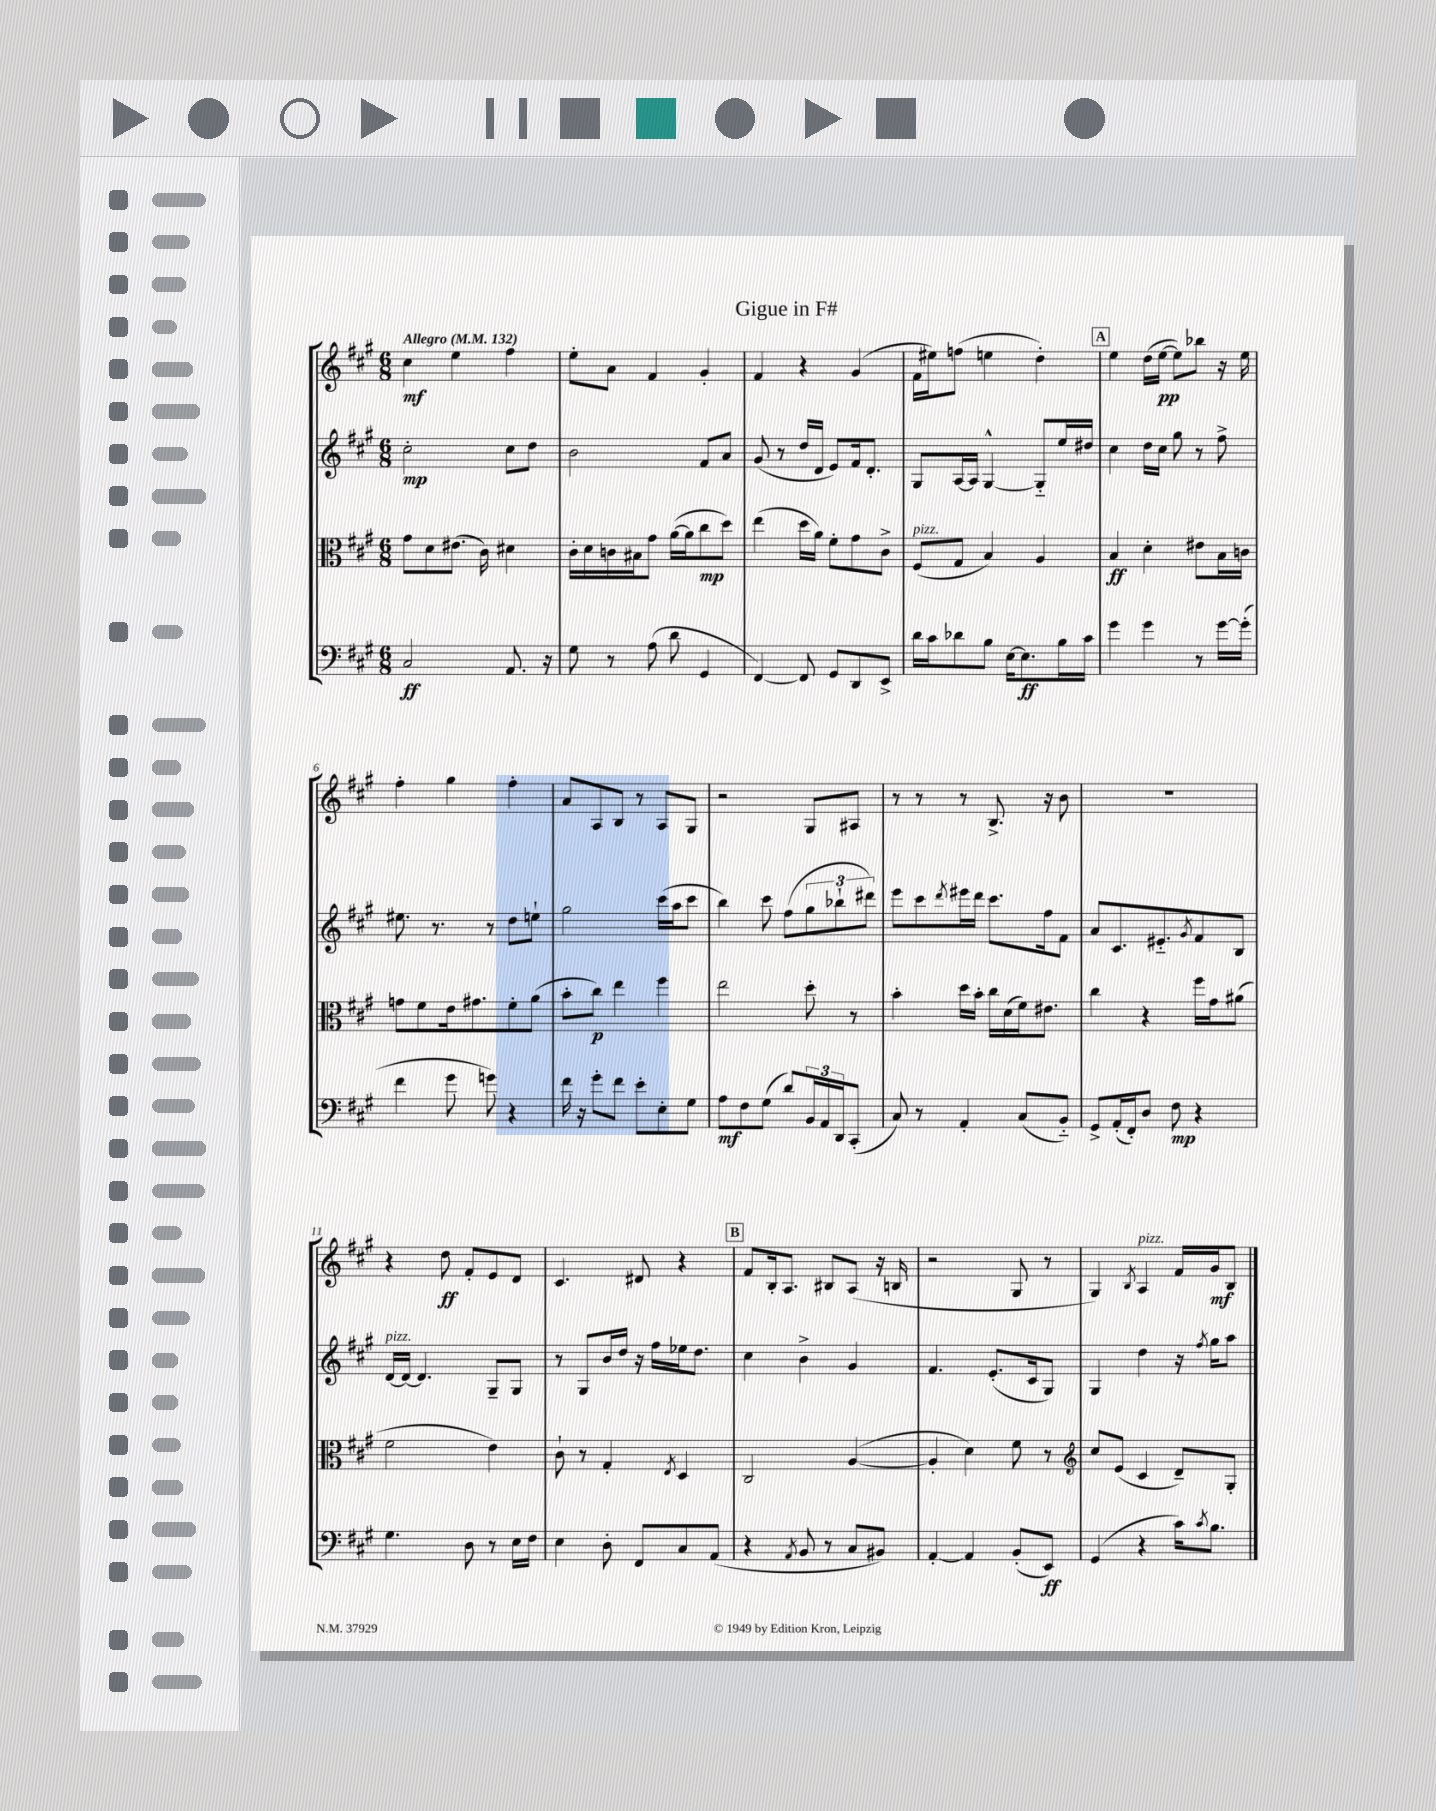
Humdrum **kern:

**kern	**dynam	**kern	**dynam	**kern	**dynam	**kern	**dynam
*part4	*part4	*part3	*part3	*part2	*part2	*part1	*part1
*staff4	*staff4	*staff3	*staff3	*staff2	*staff2	*staff1	*staff1
*clefF4	*	*clefC3	*	*clefG2	*	*clefG2	*
*k[f#c#g#]	*	*k[f#c#g#]	*	*k[f#c#g#]	*	*k[f#c#g#]	*
*M6/8	*	*M6/8	*	*M6/8	*	*M6/8	*
*MM132	*	*MM132	*	*MM132	*	*MM132	*
=1	=1	=1	=1	=1	=1	=1	=1
!	!	!	!	!	!	!LO:TX:a:B:t=Allegro	!
2C#/	ff	8g#\L	.	2cc#'\	mp	4cc#\	mf
.	.	8d\	.	.	.	.	.
.	.	(8.e#X\J	.	.	.	4ee\	.
.	.	16c#\)	.	.	.	.	.
8.AA/	.	4d#X\	.	8cc#\L	.	4ff#\	.
.	.	.	.	8dd\J	.	.	.
16r	.	.	.	.	.	.	.
=2	=2	=2	=2	=2	=2	=2	=2
8G#\	.	16c#'\LL	.	2b\	.	8ee'\L	.
.	.	16d\	.	.	.	.	.
8r	.	16cn\	.	.	.	8a\J	.
.	.	16B#X\J	.	.	.	.	.
(8A\	.	8g#\J	.	.	.	4f#/	.
8d\	.	([16a\LL	.	.	.	.	.
.	.	16a\J]	.	.	.	.	.
4GG#/	.	8cc#\	mp	8f#/L	.	4g#'/	.
.	.	8dd\J)	.	8a/J	.	.	.
=3	=3	=3	=3	=3	=3	=3	=3
[4FF#/)	.	(4ee\	.	(8g#/	.	4f#/	.
.	.	.	.	8r	.	.	.
8FF#/]	.	16dd\LL	.	16dd/LL	.	4r	.
.	.	16a\JJ)	.	16d/JJ	.	.	.
8GG#/L	.	8f#'\L	.	8e/L)	.	.	.
8DD/	.	8g#\	.	16f#/k	.	(4g#/	.
.	.	.	.	8.d'/J	.	.	.
8EE^/J	.	8c#^\J	.	.	.	.	.
=4	=4	=4	=4	=4	=4	=4	=4
!	!	!LO:TX:a:i:t=pizz.	!	!	!	!	!
16d\LL	.	(8F#/L	.	8G#/L	.	16f#\LL	.
16c#\J	.	.	.	.	.	16ee#X\J)	.
8d-X\	.	8G#/J	.	[16A/L	.	(8ffn\J	.
.	.	.	.	16A/JJ]	.	.	.
8B\J	.	4B/)	.	[4G#^^/	.	4een\	.
[16E\KL	.	.	.	.	.	.	.
8.E\]	ff	.	.	.	.	.	.
.	.	4A/	.	8G#/L]	.	4dd'\)	.
16B\L	.	.	.	16ee/L	.	.	.
16c#\JJ	.	.	.	16dd#X/JJ	.	.	.
!!LO:REH:place=s1:t=A
=5	=5	=5	=5	=5	=5	=5	=5
4g#\	.	4B/	ff	4cc#\	.	4ee\	.
4g#\	.	4d'\	.	16dd\LL	.	(16dd\LL	.
.	.	.	.	16cc#\JJ	.	[16ee\JJ	pp
.	.	.	.	8gg#\	.	8ee\L])	.
8r	.	8e#X\L	.	8r	.	8bb-X\J	.
[16g#\LL	.	16B\L	.	8ff#^\	.	16r	.
(16g#'\JJ]	.	16cn\JJ	.	.	.	16ee\	.
!!LO:LB:g=z
=6	=6	=6	=6	=6	=6	=6	=6
4f#\	.	8gn\L	.	8.ee#X\	.	4ff#'\	.
.	.	8f#\	.	.	.	.	.
.	.	.	.	8.r	.	.	.
8g#\	.	16e\k	.	.	.	4gg#\	.
.	.	8.g#X\	.	.	.	.	.
8gn\)	.	.	.	8r	.	.	.
4r	.	8f#'\	.	8dd\L	.	4ff#'\	.
.	.	(8a\J	.	8een`\J	.	.	.
=7	=7	=7	=7	=7	=7	=7	=7
16f#\	.	8b'\L	.	2gg#\	.	8a/L	.
16r	.	.	.	.	.	.	.
8g#'\L	.	8cc#\J)	p	.	.	8A/	.
8f#\J	.	4ee\	.	.	.	8B/J	.
8e'\L	.	.	.	.	.	8r	.
8E'\	.	4ff#\	.	(16ccc#\LL	.	8A/L	.
.	.	.	.	16aa\J	.	.	.
8G#\J	.	.	.	8ccc#\J	.	8G#/J	.
=8	=8	=8	=8	=8	=8	=8	=8
8A\L	mf	2ee\	.	4bb\)	.	2r	.
8F#\	.	.	.	.	.	.	.
(8G#\J	.	.	.	8ccc#\	.	.	.
8d/L)	.	.	.	(8ff#\L	.	.	.
24BB/L	.	8dd'\	.	12gg#\	.	8G#/L	.
24AA/	.	.	.	.	.	.	.
24DD/J	.	.	.	12bb-X`\	.	.	.
(8CC#'/J	.	8r	.	.	.	8A#X/J	.
.	.	.	.	12ddd#X\J)	.	.	.
=9	=9	=9	=9	=9	=9	=9	=9
8C#/)	.	4b'\	.	8eee\L	.	8r	.
8r	.	.	.	8ccc#\	.	8r	.
.	.	.	.	8qddd/	.	.	.
4AA'/	.	16dd\LL	.	16eee#X\L	.	8r	.
.	.	16b'\JJ	.	16ddd\JJ	.	.	.
.	.	16cc#\LL	.	8.ccc#\L	.	8.B^/	.
.	.	(16d\	.	.	.	.	.
(8C#/L	.	16f#\J)	.	.	.	.	.
.	.	8.e#X\J	.	16ff#\k	.	16r	.
8BB/J)	.	.	.	8f#\J	.	8b\	.
=10	=10	=10	=10	=10	=10	=10	=10
8GG#^/L	.	4cc#\	.	8a/L	.	2.r	.
(16AA'/L	.	.	.	8.c#/	.	.	.
16FF#'/J)	.	.	.	.	.	.	.
8D/J	.	4r	.	.	.	.	.
.	.	.	.	8.e#X/	.	.	.
8F#\	mp	.	.	.	.	.	.
.	.	.	.	8qg#/	.	.	.
4r	.	16ff#\LL	.	8f#/	.	.	.
.	.	16g#\J	.	.	.	.	.
.	.	(8a#X\J	.	8B/J	.	.	.
!!LO:LB:g=z
=11	=11	=11	=11	=11	=11	=11	=11
!	!	!	!	!LO:TX:a:i:t=pizz.	!	!	!
4.G#\	.	2f#\	.	[16d/LL	.	4r	.
.	.	.	.	16d/JJ_	.	.	.
.	.	.	.	4.d/]	.	.	.
.	.	.	.	.	.	8dd\	ff
8D\	.	.	.	.	.	8f#'/L	.
8r	.	4e\)	.	8G#~/L	.	8e/	.
16E\LL	.	.	.	8G#/J	.	8d/J	.
16F#\JJ	.	.	.	.	.	.	.
=12	=12	=12	=12	=12	=12	=12	=12
4E\	.	8c#`\	.	8r	.	4.c#/	.
.	.	8r	.	8G#/L	.	.	.
8D'\	.	4G#'/	.	16b/L	.	.	.
.	.	.	.	16dd/JJ	.	.	.
8FF#/L	.	.	.	16r	.	8d#X/	.
.	.	.	.	16ff#\LL	.	.	.
.	.	8qE/	.	.	.	.	.
8C#/	.	4D/	.	16ee-X\J	.	4r	.
.	.	.	.	8.dd\J	.	.	.
(8AA/J	.	.	.	.	.	.	.
!!LO:REH:place=s1:t=B
=13	=13	=13	=13	=13	=13	=13	=13
4r	.	2C#/	.	4cc#\	.	8f#/L	.
.	.	.	.	.	.	16B'/k	.
.	.	.	.	.	.	8.A/J	.
8qAA/	.	.	.	.	.	.	.
8BB/	.	.	.	4b^\	.	.	.
8r	.	.	.	.	.	8B#X/L	.
8C#/L	.	([4A/	.	4g#/	.	(8A/J	.
8BB#X/J)	.	.	.	.	.	16r	.
.	.	.	.	.	.	16Bn/	.
=14	=14	=14	=14	=14	=14	=14	=14
[4AA'/	.	4A'/]	.	4.f#/	.	2r	.
4AA/]	.	4d\)	.	.	.	.	.
.	.	.	.	(8.e'/L	.	.	.
(8BB'/L	.	8f#\	.	.	.	8G#/	.
.	.	.	.	16c#/k	.	.	.
8EE/J)	ff	8r	.	8G#/J)	.	8r	.
=15	=15	=15	=15	=15	=15	=15	=15
*	*	*clefG2	*	*	*	*	*
(4GG#/	.	8cc#/L	.	4G#/	.	4G#/)	.
.	.	(8e/J	.	.	.	.	.
.	.	.	.	.	.	8qB/	.
!	!	!	!	!	!	!LO:TX:a:i:t=pizz.	!
4r	.	4c#/	.	4dd\	.	4A/	.
16c#\KL)	.	8d~/L)	.	16r	.	16f#/LL	.
8qc#/	.	.	.	8qff#/	.	.	.
8.B\J	.	.	.	16gg#\KL	.	16g#/J	mf
.	.	8G#'/J	.	8aa\J	.	8B/J	.
==	==	==	==	==	==	==	==
*-	*-	*-	*-	*-	*-	*-	*-
